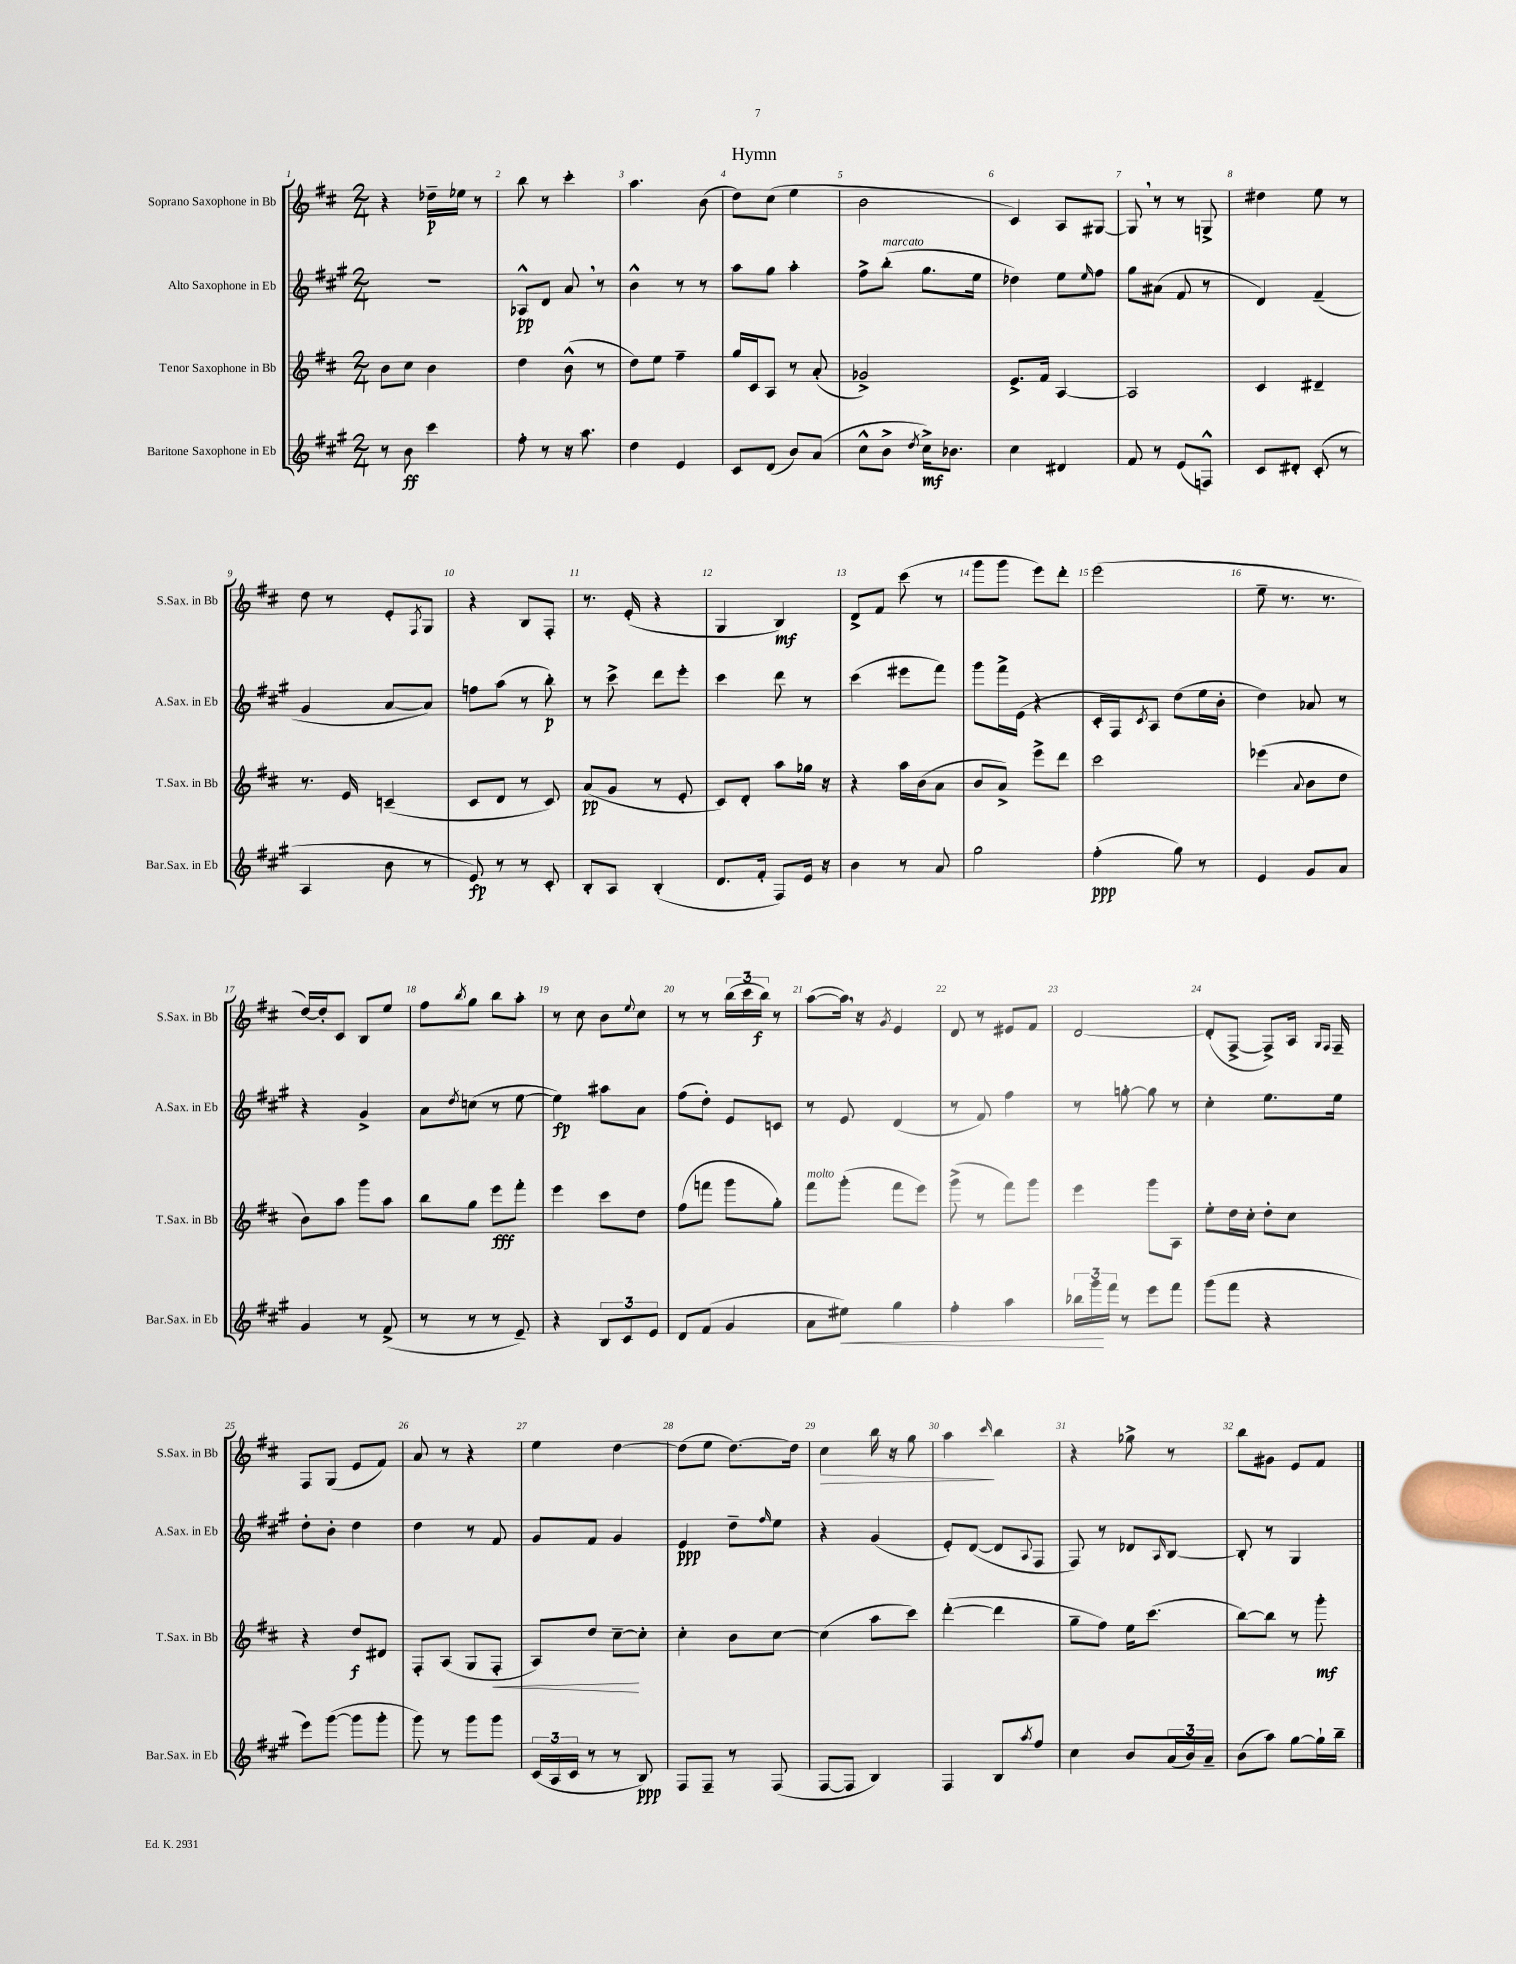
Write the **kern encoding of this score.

**kern	**dynam	**kern	**dynam	**kern	**dynam	**kern	**dynam
*part4	*part4	*part3	*part3	*part2	*part2	*part1	*part1
*staff4	*staff4	*staff3	*staff3	*staff2	*staff2	*staff1	*staff1
*I"Baritone Saxophone in Eb	*	*I"Tenor Saxophone in Bb	*	*I"Alto Saxophone in Eb	*	*I"Soprano Saxophone in Bb	*
*I'Bar.Sax. in Eb	*	*I'T.Sax. in Bb	*	*I'A.Sax. in Eb	*	*I'S.Sax. in Bb	*
*clefG2	*	*clefG2	*	*clefG2	*	*clefG2	*
*k[f#c#g#]	*	*k[f#c#]	*	*k[f#c#g#]	*	*k[f#c#]	*
*M2/4	*	*M2/4	*	*M2/4	*	*M2/4	*
=1	=1	=1	=1	=1	=1	=1	=1
8r	.	8b\L	.	2r	.	4r	.
8b\	ff	8cc#\J	.	.	.	.	.
4ccc#\	.	4b\	.	.	.	16dd-X~\LL	p
.	.	.	.	.	.	16ee-X\JJ	.
.	.	.	.	.	.	8r	.
=2	=2	=2	=2	=2	=2	=2	=2
8ff#'\	.	4dd\	.	8A-X^^/L	pp	8bb\	.
8r	.	.	.	8d/J	.	8r	.
16r	.	(8b^^\	.	8a,/	.	4ccc#'\	.
8.aa\	.	.	.	.	.	.	.
.	.	8r	.	8r	.	.	.
=3	=3	=3	=3	=3	=3	=3	=3
4dd\	.	8dd\L)	.	4b^^\	.	4.aa\	.
.	.	8ee\J	.	.	.	.	.
4e/	.	4ff#~\	.	8r	.	.	.
.	.	.	.	8r	.	(8b\	.
=4	=4	=4	=4	=4	=4	=4	=4
8c#/L	.	16gg/LL	.	8aa\L	.	8dd\L)	.
.	.	16c#/J	.	.	.	.	.
(8d/J	.	8A/J	.	8gg#\J	.	(8cc#\J	.
8b/L)	.	8r	.	4aa'\	.	4ee\	.
(8a/J	.	(8a'/	.	.	.	.	.
=5	=5	=5	=5	=5	=5	=5	=5
8cc#^^\L	.	2g-X^/)	.	8ff#^\L	.	2b\	.
!	!	!	!	!LO:TX:a:i:t=marcato	!	!	!
8b^\J	.	.	.	(8bb'\J	.	.	.
8qdd/	.	.	.	.	.	.	.
16cc#^\KL)	mf	.	.	8.gg#\L	.	.	.
8.b-X\J	.	.	.	.	.	.	.
.	.	.	.	16ee\Jk	.	.	.
=6	=6	=6	=6	=6	=6	=6	=6
4cc#\	.	8.e^/L	.	4dd-X\)	.	4c#/)	.
.	.	16f#/Jk	.	.	.	.	.
4d#X/	.	[4A/	.	8ee\L	.	8A/L	.
.	.	.	.	16qqee/	.	.	.
.	.	.	.	8ff#\J	.	[8G#X/J	.
=7	=7	=7	=7	=7	=7	=7	=7
8f#/	.	2A/]	.	8gg#\L	.	8G#,/]	.
8r	.	.	.	(8a#X\J	.	8r	.
(8e/L	.	.	.	8f#/	.	8r	.
8Fn^^/J)	.	.	.	8r	.	8Gn^/	.
=8	=8	=8	=8	=8	=8	=8	=8
8c#/L	.	4c#/	.	4d/)	.	4dd#X\	.
8d#X'/J	.	.	.	.	.	.	.
(8c#'/	.	4d#X~/	.	(4f#~/	.	8ee\	.
8r	.	.	.	.	.	8r	.
!!LO:LB:g=z
=9	=9	=9	=9	=9	=9	=9	=9
4A/	.	8.r	.	4g#/	.	8dd\	.
.	.	.	.	.	.	8r	.
.	.	16e/	.	.	.	.	.
8b\	.	(4cn~/	.	[8a/L	.	8e'/L	.
.	.	.	.	.	.	8qF#/	.
8r	.	.	.	8a/J])	.	8G/J	.
=10	=10	=10	=10	=10	=10	=10	=10
8e/)	fp	8c#/L	.	8ffn\L	.	4r	.
8r	.	8d/J	.	(8aa\J	.	.	.
8r	.	8r	.	8r	.	8B/L	.
8c#'/	.	8c#/)	.	8bb'\)	p	8F#'/J	.
=11	=11	=11	=11	=11	=11	=11	=11
8B'/L	.	(8a/L	pp	8r	.	8.r	.
8A/J	.	8g/J	.	8ccc#^\	.	.	.
.	.	.	.	.	.	(16e'/	.
(4B'/	.	8r	.	8ddd\L	.	4r	.
.	.	8e'/	.	8eee'\J	.	.	.
=12	=12	=12	=12	=12	=12	=12	=12
8.d/L	.	8c#/L)	.	4ccc#\	.	4G/	.
.	.	8d'/J	.	.	.	.	.
16f#'/Jk	.	.	.	.	.	.	.
8F#/L)	.	8aa\L	.	8ddd\	.	4B/)	mf
16e/Jk	.	16gg-X\Jk	.	8r	.	.	.
16r	.	16r	.	.	.	.	.
=13	=13	=13	=13	=13	=13	=13	=13
4b\	.	4r	.	(4ccc#\	.	8d^/L	.
.	.	.	.	.	.	8f#/J	.
8r	.	16aa\LL	.	8eee#X\L	.	(8ccc#\	.
.	.	(16b\J	.	.	.	.	.
8a/	.	8a\J	.	8fff#\J)	.	8r	.
=14	=14	=14	=14	=14	=14	=14	=14
2gg#\	.	8b/L	.	8ggg#\L	.	8ggg\L	.
.	.	8a^/J)	.	16fff#^\L	.	8ggg\J	.
.	.	.	.	(16e\JJ	.	.	.
.	.	8eee^\L	.	4r	.	8eee\L)	.
.	.	8ddd\J	.	.	.	8ddd'\J	.
=15	=15	=15	=15	=15	=15	=15	=15
(4ff#'\	ppp	2ccc#\	.	16c#'/LL	.	(2eee\	.
.	.	.	.	16F#/J)	.	.	.
.	.	.	.	8qc#/	.	.	.
.	.	.	.	8A/J	.	.	.
8gg#\)	.	.	.	(8dd\L	.	.	.
8r	.	.	.	16ee\L	.	.	.
.	.	.	.	16b'\JJ	.	.	.
=16	=16	=16	=16	=16	=16	=16	=16
4e/	.	(4eee-X\	.	4dd\)	.	8ee~\	.
.	.	.	.	.	.	8.r	.
.	.	8qqa/	.	.	.	.	.
8g#/L	.	8b\L	.	8a-X/	.	.	.
.	.	.	.	.	.	8.r	.
8a/J	.	8dd\J	.	8r	.	.	.
!!LO:LB:g=z
=17	=17	=17	=17	=17	=17	=17	=17
4g#/	.	8b\L)	.	4r	.	[16dd/LL)	.
.	.	.	.	.	.	16dd'/J]	.
.	.	8aa\J	.	.	.	8c#/J	.
8r	.	8ggg\L	.	4g#^/	.	8B/L	.
(8f#^/	.	8aa\J	.	.	.	8ee/J	.
=18	=18	=18	=18	=18	=18	=18	=18
8r	.	8bb\L	.	8a\L	.	8ff#\L	.
.	.	.	.	8qdd/	.	8qbb/	.
8r	.	8gg\J	.	(8ccn\J	.	8gg\J	.
8r	.	8eee\L	fff	8r	.	8bb\L	.
8e~/)	.	8fff#'\J	.	[8ee\	.	8aa'\J	.
=19	=19	=19	=19	=19	=19	=19	=19
4r	.	4eee\	.	4ee\])	fp	8r	.
.	.	.	.	.	.	8cc#\	.
12B/L	.	8ccc#\L	.	8aa#X\L	.	8b\L	.
12c#/	.	.	.	.	.	.	.
.	.	.	.	.	.	8qqee/	.
.	.	8dd\J	.	8a\J	.	8cc#\J	.
12e/J	.	.	.	.	.	.	.
=20	=20	=20	=20	=20	=20	=20	=20
8d/L	.	(8ff#\L	.	(8ff#\L	.	8r	.
(8f#/J	.	8fffn\J	.	8dd'\J)	.	8r	.
4g#/	.	8ggg\L	.	8e/L	.	(24bb\LL	.
.	.	.	.	.	.	24ccc#\	.
.	.	.	.	.	.	24bb\JJ)	f
.	.	8gg'\J)	.	8cn/J	.	8r	.
=21	=21	=21	=21	=21	=21	=21	=21
!	!	!LO:TX:a:i:t=molto	!	!	!	!	!
8a\L	.	8fff#\L	.	8r	.	([8aa\L	.
!	!LO:HP:b	!	!	!	!	!	!
8ee#X\J)	<	(8ggg'\J	.	8e/	.	16aa,\Jk])	.
.	.	.	.	.	.	16r	.
.	.	.	.	.	.	8qg/	.
4gg#\	.	8fff#\L	.	(4d/	.	4e/	.
.	.	8eee\J)	.	.	.	.	.
=22	=22	=22	=22	=22	=22	=22	=22
4ff#'\	.	(8ggg^\	.	8r	.	8d/	.
.	.	8r	.	8f#/)	.	8r	.
4aa\	.	8fff#\L)	.	4ff#\	.	8e#X/L	.
.	.	8ggg\J	.	.	.	8f#/J	.
=23	=23	=23	=23	=23	=23	=23	=23
24bb-X\LL	.	4eee\	.	8r	.	[2d/	.
24ggg#\	.	.	.	.	.	.	.
24fff#\JJ	[	.	.	.	.	.	.
8r	.	.	.	[8ggn'\	.	.	.
8eee\L	.	8ggg\L	.	8gg\]	.	.	.
8fff#\J	.	8A\J	.	8r	.	.	.
=24	=24	=24	=24	=24	=24	=24	=24
(8ggg#\L	.	8ee'\L	.	4cc#'\	.	(8d'/L]	.
8fff#\J	.	16dd\L	.	.	.	[8F#^/J	.
.	.	16cc#'\JJ	.	.	.	.	.
4r	.	8dd'\L	.	8.ee\L	.	8F#^/L])	.
.	.	8cc#\J	.	.	.	16A/Jk	.
.	.	.	.	.	.	16qqG/LL	.
.	.	.	.	.	.	16qqF#/JJ	.
.	.	.	.	16ee\Jk	.	16F#~/	.
!!LO:LB:g=z
=25	=25	=25	=25	=25	=25	=25	=25
8eee\L)	.	4r	.	8dd'\L	.	8F#/L	.
([8ggg#\J	.	.	.	8b'\J	.	(8G/J	.
8ggg#\L]	.	8dd/L	f	4dd\	.	8e/L	.
8ggg#'\J	.	8d#X/J	.	.	.	8f#/J)	.
=26	=26	=26	=26	=26	=26	=26	=26
8ggg#\)	.	8F#'/L	.	4dd\	.	8a/	.
8r	.	(8A/J	.	.	.	8r	.
8ggg#\L	.	8G/L	.	8r	.	4r	.
!	!	!	!LO:HP:b	!	!	!	!
8ggg#\J	.	8F#'/J	<	8f#/	.	.	.
=27	=27	=27	=27	=27	=27	=27	=27
(24c#/LL	.	8A/L)	.	8g#/L	.	4ee\	.
24A/	.	.	.	.	.	.	.
24c#/JJ	.	.	.	.	.	.	.
8r	.	8dd/J	.	8f#/J	.	.	.
8r	.	[8cc#~\L	.	4g#/	.	[4dd\	.
8B/)	ppp	8cc#'\J]	[	.	.	.	.
=28	=28	=28	=28	=28	=28	=28	=28
8F#/L	.	4cc#'\	.	4e/	ppp	(8dd\L]	.
8F#~/J	.	.	.	.	.	8ee\J	.
8r	.	8b\L	.	8dd~\L	.	[8.dd\L)	.
.	.	.	.	16qqff#/	.	.	.
(8F#/	.	[8cc#\J	.	8ee\J	.	.	.
.	.	.	.	.	.	16dd\Jk]	.
=29	=29	=29	=29	=29	=29	=29	=29
!	!	!	!	!	!	!	!LO:HP:b
[8F#/L	.	(4cc#\]	.	4r	.	4cc#\	>
8F#/J]	.	.	.	.	.	.	.
4B/)	.	8aa\L	.	(4g#/	.	16bb\	.
.	.	.	.	.	.	16r	.
.	.	8ccc#\J)	.	.	.	8gg\	.
=30	=30	=30	=30	=30	=30	=30	=30
4F#/	.	([4ddd'\	.	8e'/L)	.	4aa\	.
.	.	.	.	([8d/J	.	.	.
.	.	.	.	.	.	16qqccc#/	.
8B/L	.	4ddd\]	.	8d/L]	.	4bb\	]
8qaa/	.	.	.	8qqA/	.	.	.
8ff#/J	.	.	.	8F#/J	.	.	.
=31	=31	=31	=31	=31	=31	=31	=31
4cc#\	.	8gg~\L	.	8F#/)	.	4r	.
.	.	8ff#\J)	.	8r	.	.	.
8b/L	.	16ee\KL	.	8d-X/L	.	8gg-X^\	.
.	.	(8.ccc#\J	.	.	.	.	.
.	.	.	.	16qqA/	.	.	.
(24a/L	.	.	.	[8B/J	.	8r	.
24b/)	.	.	.	.	.	.	.
24a~/JJ	.	.	.	.	.	.	.
=32	=32	=32	=32	=32	=32	=32	=32
(8b\L	.	[8bb\L)	.	8B'/]	.	8bb\L	.
8aa\J)	.	8bb\J]	.	8r	.	8g#X\J	.
[8gg#\L	.	8r	.	4G#/	.	8e/L	.
16gg#`\L]	.	8ggg'\	mf	.	.	8f#/J	.
16bb~\JJ	.	.	.	.	.	.	.
==	==	==	==	==	==	==	==
*-	*-	*-	*-	*-	*-	*-	*-
